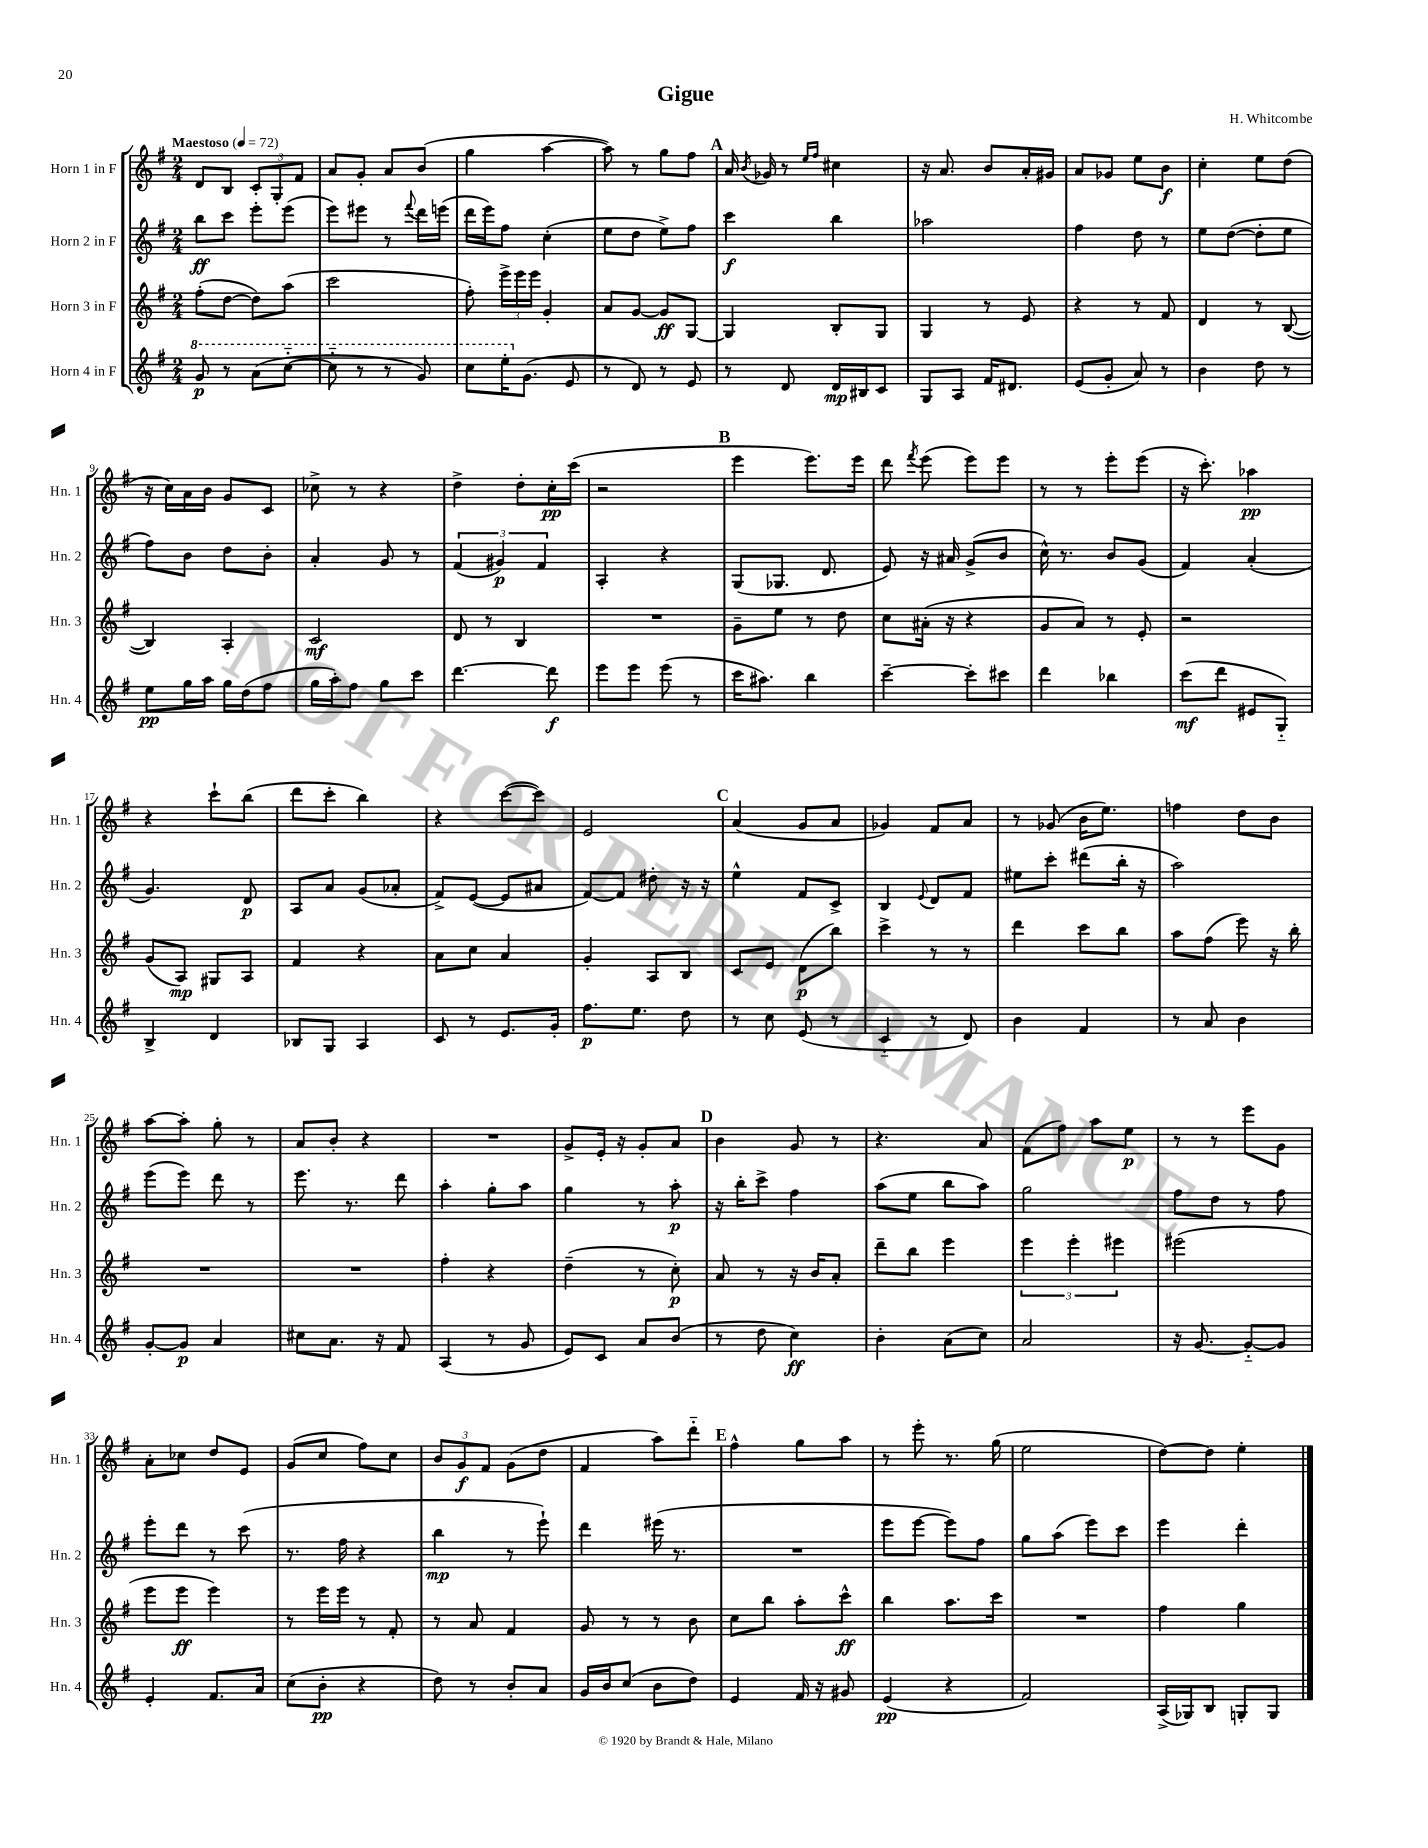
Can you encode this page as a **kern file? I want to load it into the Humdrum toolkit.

**kern	**kern	**kern	**kern
*staff4	*staff3	*staff2	*staff1
*clefG2	*clefG2	*clefG2	*clefG2
*k[f#]	*k[f#]	*k[f#]	*k[f#]
*M2/4	*M2/4	*M2/4	*M2/4
*MM72	*MM72	*MM72	*MM72
8gg	(8ff#'	8bb	8d
8r	[8dd	8ccc	8B
(8aa	8dd])	8eee'	12c'
.	.	.	12G'
[8ccc'~	(8aa	(8eee	.
.	.	.	12f#
=	=	=	=
8ccc'~]	2ccc	8eee)	8a
8r	.	8eee#	8g'
8r	.	8r	8a
.	.	8qqfff#	.
8gg)	.	16ddd	(8b
.	.	(16eee	.
=	=	=	=
8ccc	8ff#')	16ddd	4gg
.	.	16eee)	.
16eee'	24eee^	8ff#	.
.	24eee	.	.
(8.g	.	.	.
.	24eee	.	.
.	4g'	(4cc'	[4aa
8e	.	.	.
=	=	=	=
8r	8a	8ee	8aa])
8d)	[8g	8dd	8r
8r	8g]	8ee^)	8gg
8e	[8G	8ff#	8ff#
=	=	=	=
8r	4G]	4ccc	16a
.	.	.	8qb
.	.	.	16g-
8d	.	.	8r
.	.	.	16qqee
.	.	.	16qqff#
16d	8B'	4bb	4cc#
16B#	.	.	.
8c	8G	.	.
=	=	=	=
8G	4G	2aa-	16r
.	.	.	8.a
8A	.	.	.
16f#	8r	.	8b
8.d#	.	.	.
.	8e	.	16a'
.	.	.	16g#
=	=	=	=
(8e	4r	4ff#	8a
8g'	.	.	8g-
8a)	8r	8dd	8ee
8r	8f#	8r	8b
=	=	=	=
4b	4d	8ee	4cc'
.	.	([8dd	.
8dd	8r	8dd']	8ee
8r	([8B	8ee	(8dd
=	=	=	=
8ee	4B])	8ff#)	16r
.	.	.	16cc)
16gg	.	8b	16a
16aa	.	.	16b
16gg	4A'	8dd	8g
(16dd	.	.	.
8ff#	.	8b'	8c
=	=	=	=
16gg	2c	4a'	8cc-^
16aa')	.	.	.
8ff#	.	.	8r
8gg	.	8g	4r
8ccc	.	8r	.
=	=	=	=
[4.ddd	8d	(6f#	4dd^
.	8r	.	.
.	.	6g#)	.
.	4B	.	8dd'
.	.	6f#	.
8ddd]	.	.	16cc'
.	.	.	(16ccc
=	=	=	=
8eee	2r	4A'	2r
8eee	.	.	.
(8eee	.	4r	.
8r	.	.	.
=	=	=	=
16ccc	8g~	(8G	4eee
8.aa#)	.	.	.
.	8ee	8.G-	.
4bb	8r	.	8.eee)
.	.	8.d	.
.	8dd	.	.
.	.	.	16eee
=	=	=	=
[4ccc~	8cc	8e)	8ddd
.	.	.	8qfff#
.	(16a#'	16r	(8eee
.	16r	16a#	.
8ccc']	4r	(8g^	8eee)
8ccc#	.	8b	8eee
=	=	=	=
4ddd	8g	16cc^^)	8r
.	.	8.r	.
.	8a)	.	8r
4bb-	8r	8b	8eee'
.	8e'	(8g	(8eee
=	=	=	=
(8ccc	2r	4f#)	16r
.	.	.	8.ccc')
8ddd	.	.	.
8e#	.	(4a'	4aa-
8G'~)	.	.	.
=	=	=	=
4B^	(8g	4.g)	4r
.	8A)	.	.
4d	8G#	.	8ccc`
.	8A	8d	(8bb
=	=	=	=
8B-	4f#	8A	8ddd
8G	.	8a	8ccc'
4A	4r	(8g	4bb)
.	.	8a-'	.
=	=	=	=
8c	8a	8f#^)	4r
8r	8cc	([8e	.
8.e	4a	8e]	([8ccc
.	.	8a#	8ccc])
16g'	.	.	.
=	=	=	=
8.ff#	4g'	[8f#)	2e
.	.	8f#]	.
8.ee	.	.	.
.	8A	8dd#'	.
8dd	8B	16r	.
.	.	16r	.
=	=	=	=
8r	8c	4ee^^	(4a
8cc	8e	.	.
(8e	(8d	8f#	8g
8r	8bb)	8c^	8a
=	=	=	=
4c'~	4ccc^	4B	4g-)
.	.	8qqe	.
8r	8r	8d	8f#
8d)	8r	8f#	8a
=	=	=	=
4b	4ddd	8ee#	8r
.	.	8ccc'	(8g-
4f#	8ccc	(8ddd#	16b
.	.	.	8.ee)
.	8bb	16bb'	.
.	.	16r	.
=	=	=	=
8r	8aa	2aa)	4ff
8a	(8ff#	.	.
4b	8eee)	.	8dd
.	16r	.	8b
.	16bb'	.	.
=	=	=	=
[8g'	2r	(8eee	[8aa
8g]	.	8eee)	8aa']
4a	.	8ddd	8gg'
.	.	8r	8r
=	=	=	=
8cc#	2r	8.eee	8a
8.a	.	.	8b'
.	.	8.r	.
.	.	.	4r
16r	.	.	.
8f#	.	8ddd	.
=	=	=	=
(4A	4ff#'	4aa'	2r
8r	4r	8gg'	.
8g	.	8aa	.
=	=	=	=
8e)	(4dd~	4gg	8g^
8c	.	.	16e'
.	.	.	16r
8a	8r	8r	8g'
(8b	8cc')	8aa'	8a
=	=	=	=
8r	8a	16r	4b
.	.	16bb'	.
8dd	8r	8ccc^	.
4cc)	16r	4ff#	8g
.	16b	.	.
.	8a'	.	8r
=	=	=	=
4b'	8ddd~	(8aa	4.r
.	8bb	8ee	.
(8a	4eee	8bb	.
8cc)	.	8aa)	8a
=	=	=	=
2a	6eee	2gg	(8f#
.	.	.	8ff#)
.	6eee'	.	.
.	.	.	8aa
.	6eee#	.	.
.	.	.	8ee
=	=	=	=
16r	(2eee#	8ff#	8r
[8.g	.	.	.
.	.	8dd	8r
8g'~_	.	8r	8eee
8g]	.	8ff#	8g
=	=	=	=
4e'	8eee	8eee'	8a'
.	8eee	8ddd	8cc-
8.f#	4eee)	8r	8dd
.	.	(8ccc	8e
16a	.	.	.
=	=	=	=
(8cc	8r	8.r	(8g
8b'	16eee	.	8cc
.	16eee	16ff#	.
4r	8r	4r	8ff#)
.	8f#'	.	8cc
=	=	=	=
8dd)	8r	4bb	12b
.	.	.	12g
8r	8a	.	.
.	.	.	12f#
8b'	4f#	8r	(8g
8a	.	8eee`)	8dd
=	=	=	=
16g	8g	4ddd	4f#
16b	.	.	.
(8cc	8r	.	.
8b	8r	(16eee#	8aa)
.	.	8.r	.
8dd)	8b	.	8ddd'~
=	=	=	=
4e	8cc	2r	4ff#^^
.	8bb	.	.
16f#	8aa'	.	8gg
16r	.	.	.
8g#	8ccc^^	.	8aa
=	=	=	=
(4e	4bb	8eee	8r
.	.	[8eee	8eee'
4r	8.aa	8eee])	8.r
.	.	8ff#	.
.	16ccc	.	(16gg
=	=	=	=
2f#)	2r	8gg	2ee
.	.	(8aa	.
.	.	8eee)	.
.	.	8ccc	.
=	=	=	=
(16A^	4ff#	4eee	[8dd)
16G-)	.	.	.
8B	.	.	8dd]
8G'	4gg	4ddd'	4ee'
8G	.	.	.
==	==	==	==
*-	*-	*-	*-
